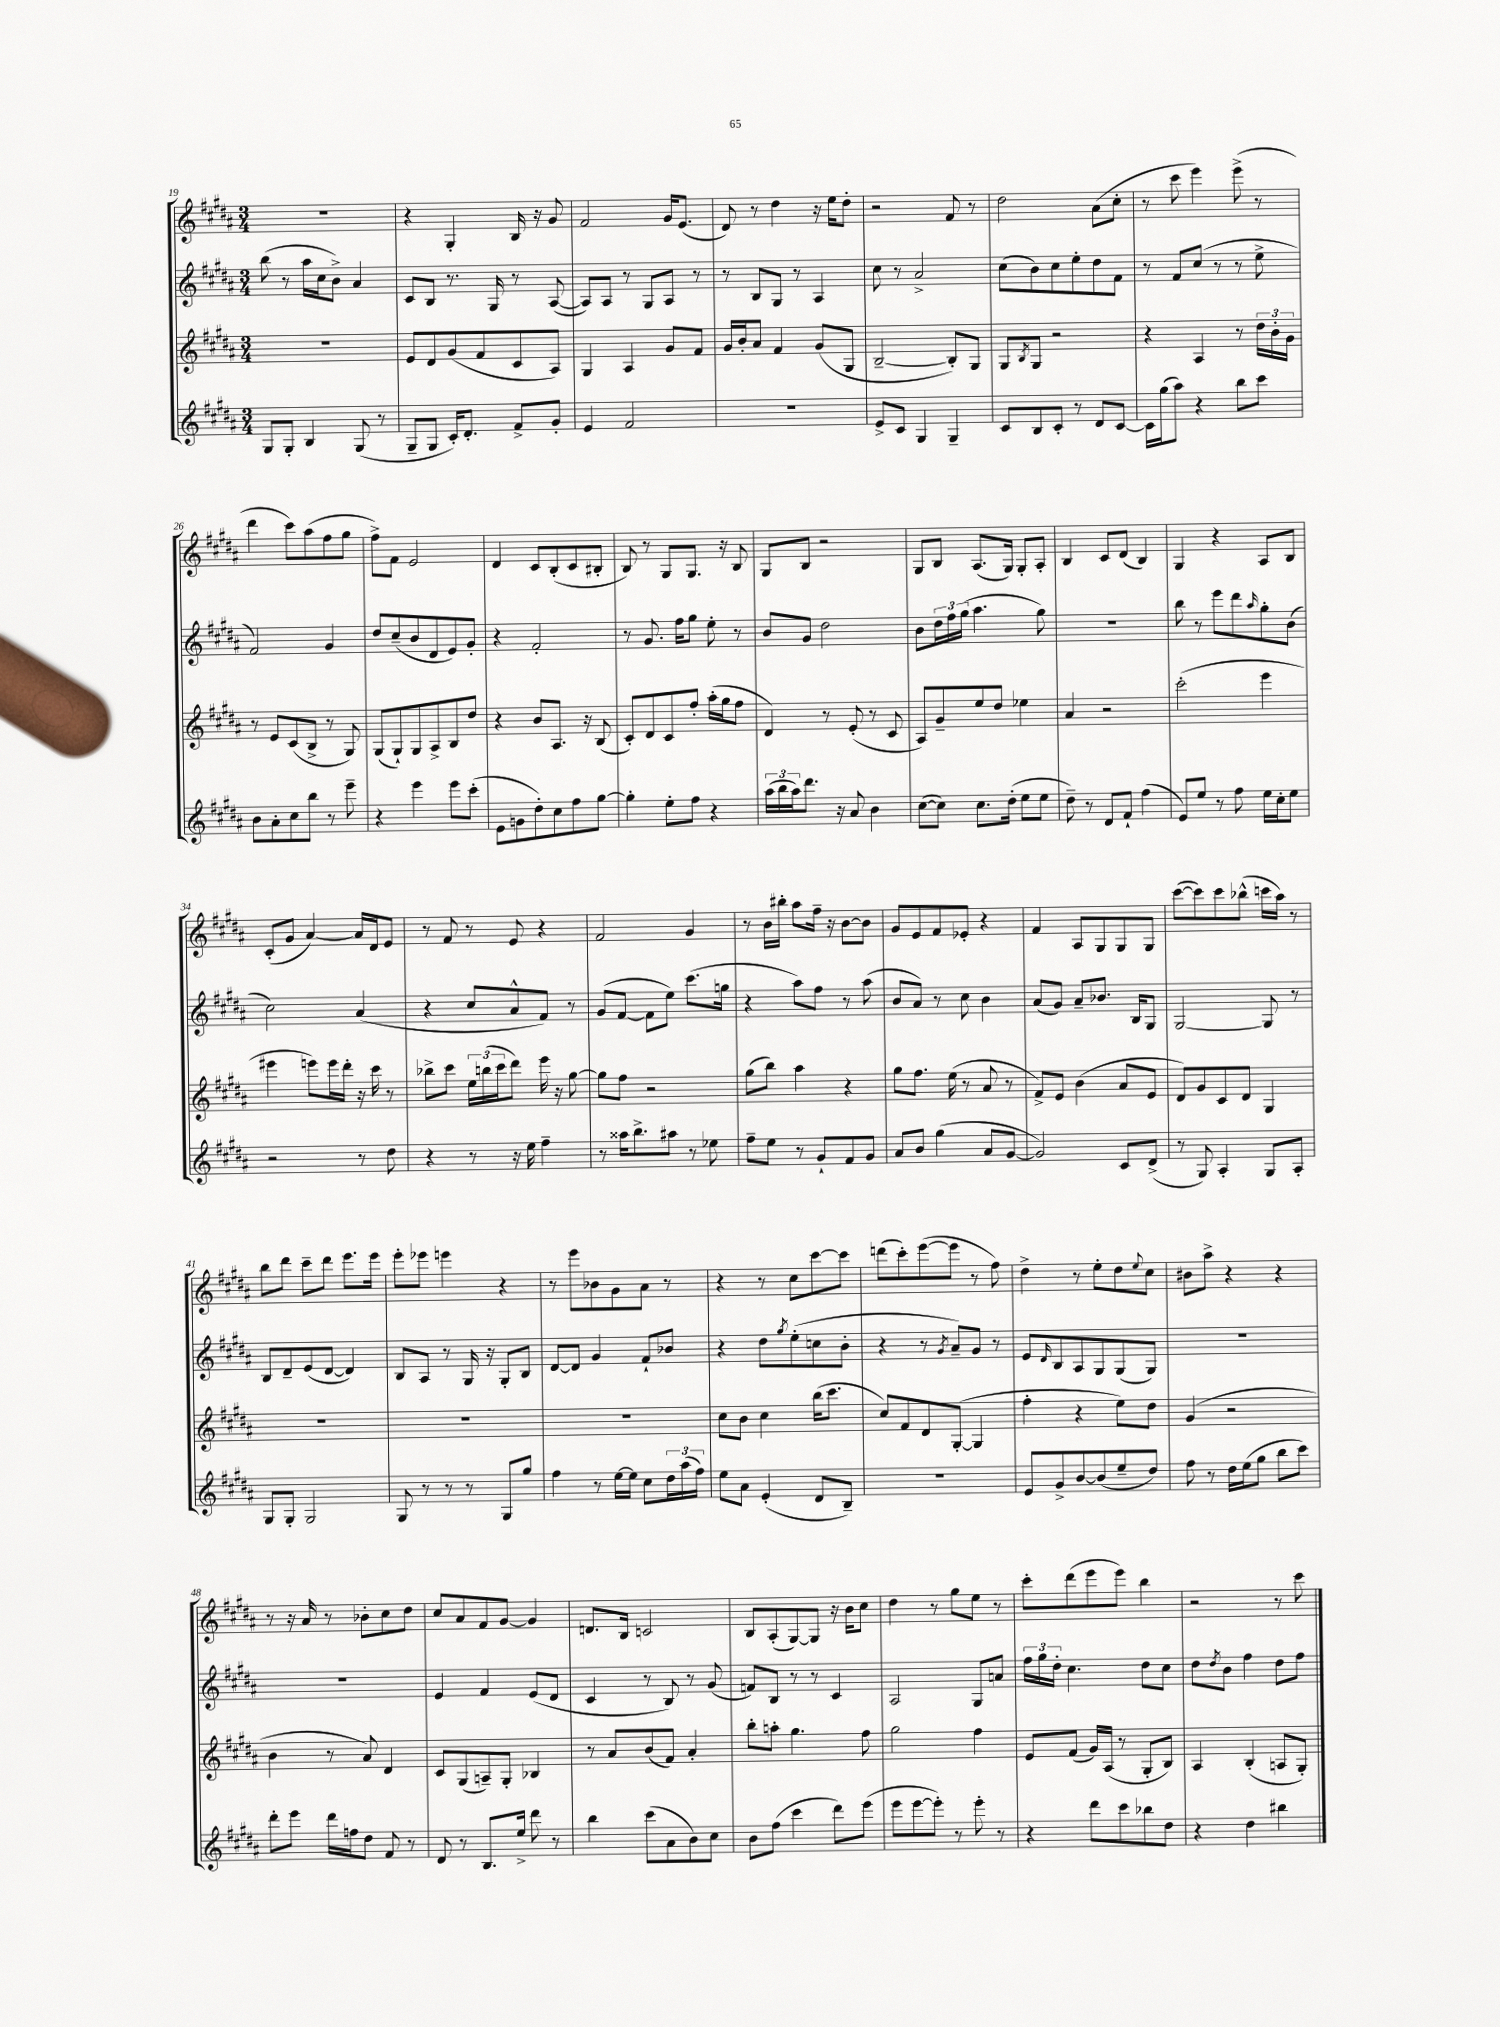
<<
\new StaffGroup <<
\new Staff = "s0" {
    \clef treble \key b \major \numericTimeSignature \time 3/4
    r2. |
    r4 gis4-. b16 r16 gis'8 |
    fis'2 gis'16 e'8.( |
    dis'8) r8 dis''4 r16 e''16 dis''8-. |
    r2 fis'8 r8 |
    dis''2 ais'8( cis''8-. |
    r8 cis'''8 e'''4) e'''8->( r8 |
    dis'''4 cis'''8) ais''8( fis''8 gis''8 |
    fis''8->) fis'8 e'2 |
    dis'4 cis'8 b8-.( cis'8 bis8-. |
    b8) r8 gis8 gis8. r16 b8 |
    gis8 b8 r2 |
    gis8 b8 ais8.( gis16) gis8-. ais8-. |
    b4 cis'8 dis'8( b4) |
    gis4 r4 ais8 b8 |
    cis'8-.( gis'8 ais'4~) ais'16 dis'16 e'8 |
    r8 fis'8 r8 e'8 r4 |
    fis'2 gis'4 |
    r8 b'16 bis''16-. ais''8 fis''16-- r16 b'8~ b'8 |
    gis'8 e'8 fis'8 ees'8-. r4 |
    fis'4 ais8 gis8 gis8 gis8 |
    cis'''8~( cis'''8) cis'''8 bes''8-^( c'''16 ais''16) r8 |
    b''8 dis'''8 cis'''8-- dis'''8 e'''8. e'''16 |
    e'''8-. ees'''8 e'''4 r4 |
    r8 e'''8 bes'8 gis'8 ais'8 r8 |
    r4 r8 cis''8 cis'''8~ cis'''8 |
    d'''8( cis'''8-.) e'''8~( e'''8 r8 fis''8) |
    dis''4-> r8 e''8-. dis''8 \appoggiatura { e''8 } cis''8 |
    bis'8 ais''8-> r4 r4 |
    r8 r16 ais'16 r8 bes'8-. cis''8 dis''8 |
    cis''8 ais'8 fis'8 gis'8~ gis'4 |
    d'8. b16 c'2 |
    b8 ais8-.( gis8~) gis8 r16 b'16 cis''8 |
    dis''4 r8 gis''8 e''8 r8 |
    cis'''8-. dis'''8( e'''8 e'''8) b''4 |
    r2 r8 cis'''8 \bar "|." |
}
\new Staff = "s1" {
    \clef treble \key b \major \numericTimeSignature \time 3/4
    b''8( r8 ais''16 cis''16 b'8->) ais'4 |
    cis'8 b8 r8. gis16 r8 ais8~( |
    ais8) ais8 r8 gis8 ais8 r8 |
    r8 b8 gis8 r8 ais4 |
    cis''8 r8 ais'2-> |
    cis''8( b'8) cis''8 e''8-. dis''8 fis'8 |
    r8 fis'8 cis''8( r8 r8 e''8-> |
    fis'2) gis'4 |
    dis''8 cis''8--( b'8 dis'8 e'8) gis'8-. |
    r4 fis'2-. |
    r8 gis'8. fis''16 gis''8 e''8-. r8 |
    b'8 gis'8 dis''2 |
    b'8 \tuplet 3/2 { dis''16 fis''16 gis''16( } ais''4. gis''8) |
    R2. |
    b''8 r8 e'''8 dis'''8 \grace { ais''16 } gis''8-. b'8( |
    cis''2) ais'4( |
    r4 cis''8 ais'8-^ fis'8) r8 |
    gis'8( fis'8~ fis'8 e''8) cis'''8.( g''16 |
    r4 ais''8) fis''8 r8 ais''8( |
    b'8 ais'8) r8 cis''8 b'4 |
    ais'8( gis'8) ais'8-- bes'8. b16 gis8 |
    gis2~ gis8 r8 |
    b8 dis'8-- e'8( dis'8~ dis'4) |
    b8 ais8 r8 gis16 r16 gis8-. b8 |
    dis'8~ dis'8 gis'4 fis'8-! bes'8 |
    r4 dis''8 \acciaccatura { gis''8 } e''8-.( c''8 b'8-. |
    r4 r8 \acciaccatura { gis'8 } ais'8--) gis'8 r8 |
    e'8 \grace { dis'16 } b8 ais8 gis8 gis8( gis8) |
    R2. |
    R2. |
    e'4 fis'4 e'8( dis'8 |
    cis'4 r8 b8) r8 gis'8( |
    f'8) b8 r8 r8 cis'4 |
    ais2 gis8 a'8 |
    \tuplet 3/2 { fis''16 gis''16 dis''16-. } cis''4. dis''8 cis''8 |
    dis''8 \acciaccatura { dis''8 } b'8 fis''4 dis''8 fis''8 \bar "|." |
}
\new Staff = "s2" {
    \clef treble \key b \major \numericTimeSignature \time 3/4
    R2. |
    e'8 dis'8 gis'8( fis'8 cis'8 ais8) |
    gis4 ais4 gis'8 fis'8 |
    gis'16 b'16-. ais'8 fis'4 gis'8( gis8 |
    b2~-- b8-.) gis8 |
    gis8 \acciaccatura { b8 } gis8 r2 |
    r4 ais4 r8 \tuplet 3/2 { dis''16 b'16-. gis'16 } |
    r8 e'8 cis'8( b8-> r8 gis8) |
    gis8( gis8-!) gis8 ais8-> b8 dis''8 |
    r4 b'8 ais8. r16 b8( |
    cis'8-.) dis'8 cis'8 fis''8-. ais''16-.( gis''16 fis''8 |
    dis'4) r8 e'8-.( r8 cis'8 |
    ais8) gis'8-- e''8 dis''8 ees''4 |
    ais'4 r2 |
    cis'''2-.( e'''4 |
    eis'''4 e'''8) e'''16 dis'''16-. r16 cis'''16 r8 |
    bes''8-> cis'''8 \tuplet 3/2 { e''16 b''16( cis'''16 } dis'''8) e'''16 r16 gis''8~ |
    gis''8 fis''8 r2 |
    gis''8( b''8) ais''4 r4 |
    gis''8 fis''8. e''16( r8 ais'8 r8 |
    fis'8->) e'8 b'4( ais'8 e'8 |
    dis'8) gis'8 cis'8 dis'8 gis4 |
    R2. |
    R2. |
    R2. |
    cis''8 b'8 cis''4 b''16( cis'''8. |
    cis''8) fis'8 dis'8 gis8~-.( gis4 |
    fis''4-. r4 e''8) dis''8 |
    gis'4( r2 |
    b'4 r8 ais'8) dis'4 |
    cis'8 gis8( a8--) gis8-. bes4 |
    r8 ais'8 b'8( fis'8) ais'4-. |
    b''8-. a''8-. gis''4. fis''8 |
    gis''2 fis''4 |
    e'8 fis'8( gis'16) ais16( r8 gis8-. b8) |
    ais4 b4-.( a8 gis8-.) \bar "|." |
}
\new Staff = "s3" {
    \clef treble \key b \major \numericTimeSignature \time 3/4
    gis8 gis8-. b4 gis8( r8 |
    gis8-- gis8 cis'16-.) dis'8.-. fis'8-> gis'8-. |
    e'4 fis'2 |
    R2. |
    e'8-> cis'8 gis4 gis4-- |
    cis'8 b8 cis'8-. r8 dis'8 cis'8~ |
    cis'16 gis''16( ais''8) r4 b''8 cis'''8 |
    b'8 ais'8-. cis''8 b''8 r8 e'''8-- |
    r4 e'''4 e'''8 cis'''8-.( |
    e'8 g'8 dis''8-.) cis''8 fis''8 gis''8~ |
    gis''4-. e''8-. fis''8 r4 |
    \tuplet 3/2 { ais''16( b''16 ais''16) } dis'''8. r16 ais'8 b'4 |
    cis''8~( cis''8) cis''8. dis''16-.( e''8 e''8 |
    dis''8--) r8 dis'8 fis'8-! fis''4( |
    e'8) e''8 r8 fis''8 e''16 cis''16-. e''8 |
    r2 r8 dis''8 |
    r4 r8 r16 e''16 fis''4-- |
    r8 aisis''16 b''8.-> ais''8 r8 ees''8 |
    fis''8-- e''8 r8 gis'8-! fis'8 gis'8 |
    ais'8 b'8 gis''4( ais'8 gis'8~ |
    gis'2) cis'8 dis'8->( |
    r8 gis8) ais4-. gis8 ais8-. |
    gis8 gis8-. gis2 |
    gis8 r8 r8 r8 gis8 gis''8 |
    fis''4 r8 e''16~ e''16 cis''8 \tuplet 3/2 { dis''16 ais''16( fis''16) } |
    e''8 ais'8 e'4-.( dis'8 b8--) |
    R2. |
    e'8 gis'8-> b'8~ b'8( e''8-- dis''8) |
    fis''8 r8 dis''16 e''16( gis''8 b''8 cis'''8) |
    dis'''8-. e'''8 dis'''16 f''16 dis''8 fis'8 r8 |
    dis'8 r8 b8. e''16-> dis'''8 r8 |
    b''4 cis'''8( ais'8 b'8) cis''8 |
    b'8 fis''8( cis'''4 dis'''8) e'''8( |
    e'''8 e'''8~ e'''8-.) r8 e'''8-. r8 |
    r4 dis'''8 cis'''8 bes''8 dis''8 |
    r4 dis''4 bis''4 \bar "|." |
}
>>
>>
\layout { \context { \Score currentBarNumber = #19 } }
